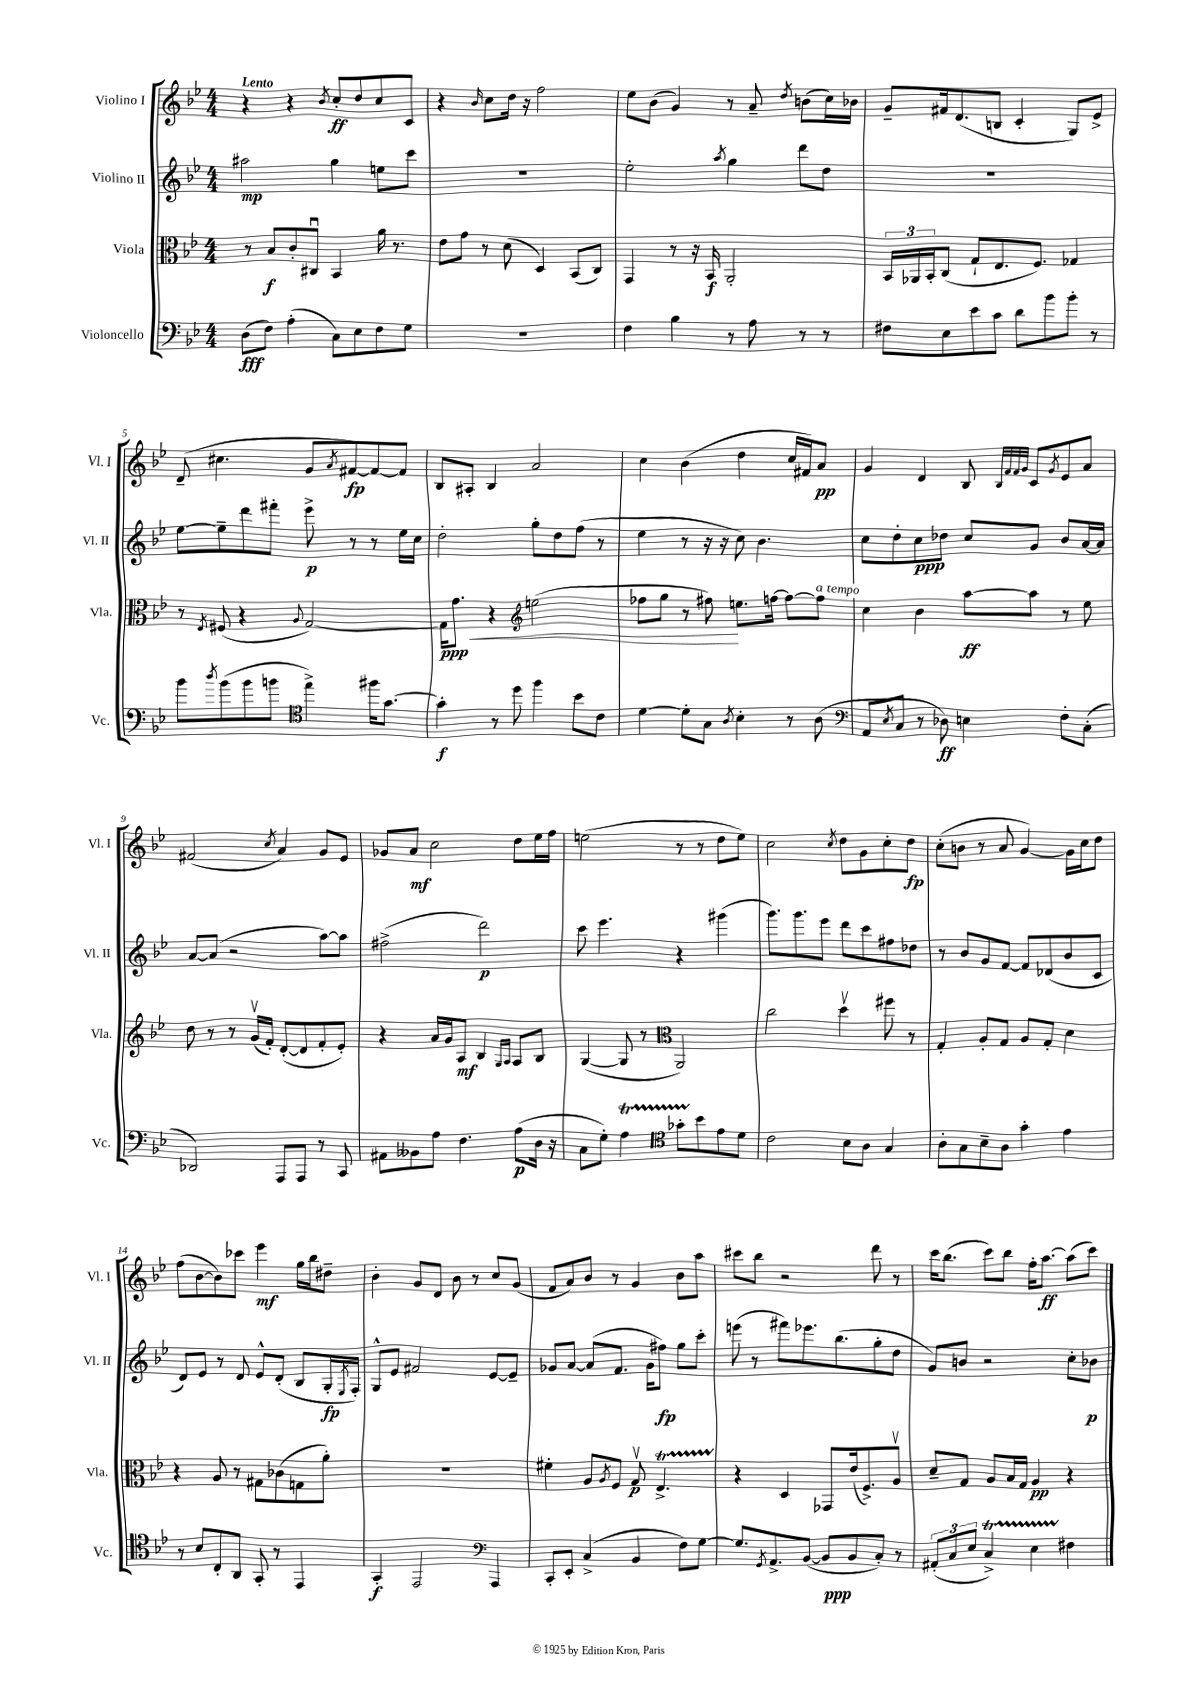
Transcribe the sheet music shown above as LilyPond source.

<<
\new StaffGroup <<
\new Staff = "s0" \with { instrumentName = "Violino I" shortInstrumentName = "Vl. I" } {
    \clef treble \key bes \major \numericTimeSignature \time 4/4 \tempo "Lento"
    r4 r4 \acciaccatura { bes'8 } c''8-.\ff d''8 c''8 c'8 |
    r4 \grace { bes'16 } c''8 d''16 r16 f''2 |
    ees''8 bes'8( g'4) r8 a'8-- \acciaccatura { d''8 } b'8( c''16) bes'16 |
    g'8-- fis'16 d'8.( b8 c'4-. g8) ees'8-> |
    d'8--( cis''4. g'8 \acciaccatura { a'8 } fis'8~\fp) fis'8~ fis'8 |
    bes8 ais8-. bes4 a'2 |
    c''4 bes'4( d''4 c''16 fis'16) a'8\pp |
    g'4 d'4 bes8 \grace { bes32 f'32 f'32 g'32 } c'8 \acciaccatura { g'8 } ees'8 a'8 |
    fis'2( \acciaccatura { c''8 } a'4) g'8 ees'8 |
    ges'8 a'8\mf c''2 d''8 ees''16 f''16 |
    e''2( r8 r8 d''8 e''8) |
    c''2 \acciaccatura { c''8 } d''8 g'8 c''8-. d''8\fp |
    c''8-.( b'8 r8 a'8 g'4~) g'16 c''16 d''8 |
    f''8( bes'8~ bes'8) ces'''8 ees'''4\mf g''16 bes''16 dis''8-- |
    bes'4-. g'8 d'8 bes'8 r8 c''8 g'8( |
    f'8 a'8) bes'8 r8 g'4 bes'8 a''8 |
    cis'''8 bes''8 r2 d'''8 r8 |
    c'''16 bes''8.( c'''8) bes''8 f''16-. a''8.~\ff a''8( c'''8) \bar "|." |
}
\new Staff = "s1" \with { instrumentName = "Violino II" shortInstrumentName = "Vl. II" } {
    \clef treble \key bes \major \numericTimeSignature \time 4/4
    ais''2\mp g''4 e''8 c'''8 |
    R1 |
    ees''2-. \acciaccatura { a''8 } g''4 d'''8 d''8 |
    R1 |
    ees''8~ ees''8-- d'''8 fis'''8-. ees'''8->\p r8 r8 ees''16 c''16 |
    d''2-. g''8-. d''8 f''8( r8 |
    ees''4 r8 r16 r16 c''8) bes'4. |
    c''8 d''8-. c''8\ppp des''8 c''8 g'8 bes'8 a'16~ a'16 |
    a'8~ a'8( r2 a''8~) a''8 |
    fis''2->( d'''2\p) |
    c'''8 ees'''4. r4 gis'''4( |
    g'''8.) g'''8. ees'''8 d'''8 c'''8 fis''8 des''8 |
    r8 bes'8 g'8 f'8~ f'8 des'8( bes'8 c'8 |
    d'8) ees'8 r8 d'8 ees'8-^ d'8-.( bes8 g16-.\fp \acciaccatura { ees8 } f16-.) |
    g8-^ ees'8 fis'2 ees'8~ ees'8-- |
    ges'8 a'8~ a'8( f'8. ges'16 fis''8\fp) g''8 c'''8-. |
    e'''8( r8 fis'''8) ees'''8. bes''8.( g''8-. d''8 |
    g'8) b'8 r2 c''8-. bes'8\p \bar "|." |
}
\new Staff = "s2" \with { instrumentName = "Viola" shortInstrumentName = "Vla." } {
    \clef alto \key bes \major \numericTimeSignature \time 4/4
    r8 bes8\f c'8-. cis8\downbow bes,4 a'16 r8. |
    ees'8 g'8 r8 d'8( d4) bes,8( c8) |
    g,4 r8 r16 bes,16\f a,2-. |
    \tuplet 3/2 { bes,16 aes,16 bes,16-. } c8( g8-! ees8. f8.) ges4 |
    r8 \acciaccatura { ees8 } fis8( r4 \appoggiatura { a8 } g2~) |
    g16\ppp\< g'8. r4 \clef treble e''2( |
    fes''8 g''8 r8 fis''8\!) e''8. f''16~ f''8~ f''8^\markup { \italic "a tempo" } |
    c''4 bes'4 a''8~\ff a''8 r8 ees''8 |
    d''8 r8 r8 g'16\upbow( f'16-.) d'8~-.( d'8 f'8-. ees'8-.) |
    r4 a'16 g'16 a8\mf bes4 \grace { g16 a16 } a8 bes8 |
    g4~( g8 r8 \clef alto a,2) |
    c''2 d''4\upbow fis''8 r8 |
    g4-. a8-. g8 a8 g8-. d'4 |
    r4 a8 r8 gis8 ces'8( g8 a'8-.) |
    R1 |
    fis'4-. a8 \acciaccatura { a8 } f8 g8\upbow\p ees4.->\startTrillSpan |
    r4\stopTrillSpan d4 ges,8 ees'16( f8.->) a8\upbow |
    d'8-- g8 a8 bes16 g16 a4\pp r4 \bar "|." |
}
\new Staff = "s3" \with { instrumentName = "Violoncello" shortInstrumentName = "Vc." } {
    \clef bass \key bes \major \numericTimeSignature \time 4/4
    d8\fff( f8) a4-.( c8) ees8 f8 g8 |
    R1 |
    f4 bes4 r8 a8 r8 r8 |
    fis8 ees8 ees'8 c'8 d'8 bes'8 bes'8-. r8 |
    bes'8 \acciaccatura { d''8 } bes'8( bes'8 b'8 \clef tenor ees''4->) fis''16 g'8.~ |
    g'4-.\f r8 d''8 f''4 bes'8 c'8 |
    d'4~ d'8-. g8 \acciaccatura { a8 } bes4-. r8 a8( |
    \clef bass a,8 \acciaccatura { ees8 } c8 r8 des8\ff) e4 f8-. c8-.( |
    des,2) a,,8 a,,8 r8 c,8 |
    ais,8 beses,8 a8 f4. a8\p( d16 r16 |
    c8 g8-.) a4\startTrillSpan \clef tenor ges'8-. bes'8\stopTrillSpan ees'8 d'8 |
    c'2 bes8 a8 g4 |
    a8-. g8 bes8-- a8 g'4-. ees'4 |
    r8 bes8 c8-. a,8 g,8-. r8 ees,4 |
    g,4-.\f ees,2 \clef bass a,,4 |
    c,8-. ees,8-. c4->( bes,4 f8) g8~ |
    g8. \acciaccatura { g,8 } a,8.-> bes,8~( bes,8\ppp bes,8 c8-.) r8 |
    \tuplet 3/2 { ais,8-.( c8 ees8 } c4->\startTrillSpan) ees4 fis4\stopTrillSpan \bar "|." |
}
>>
>>
